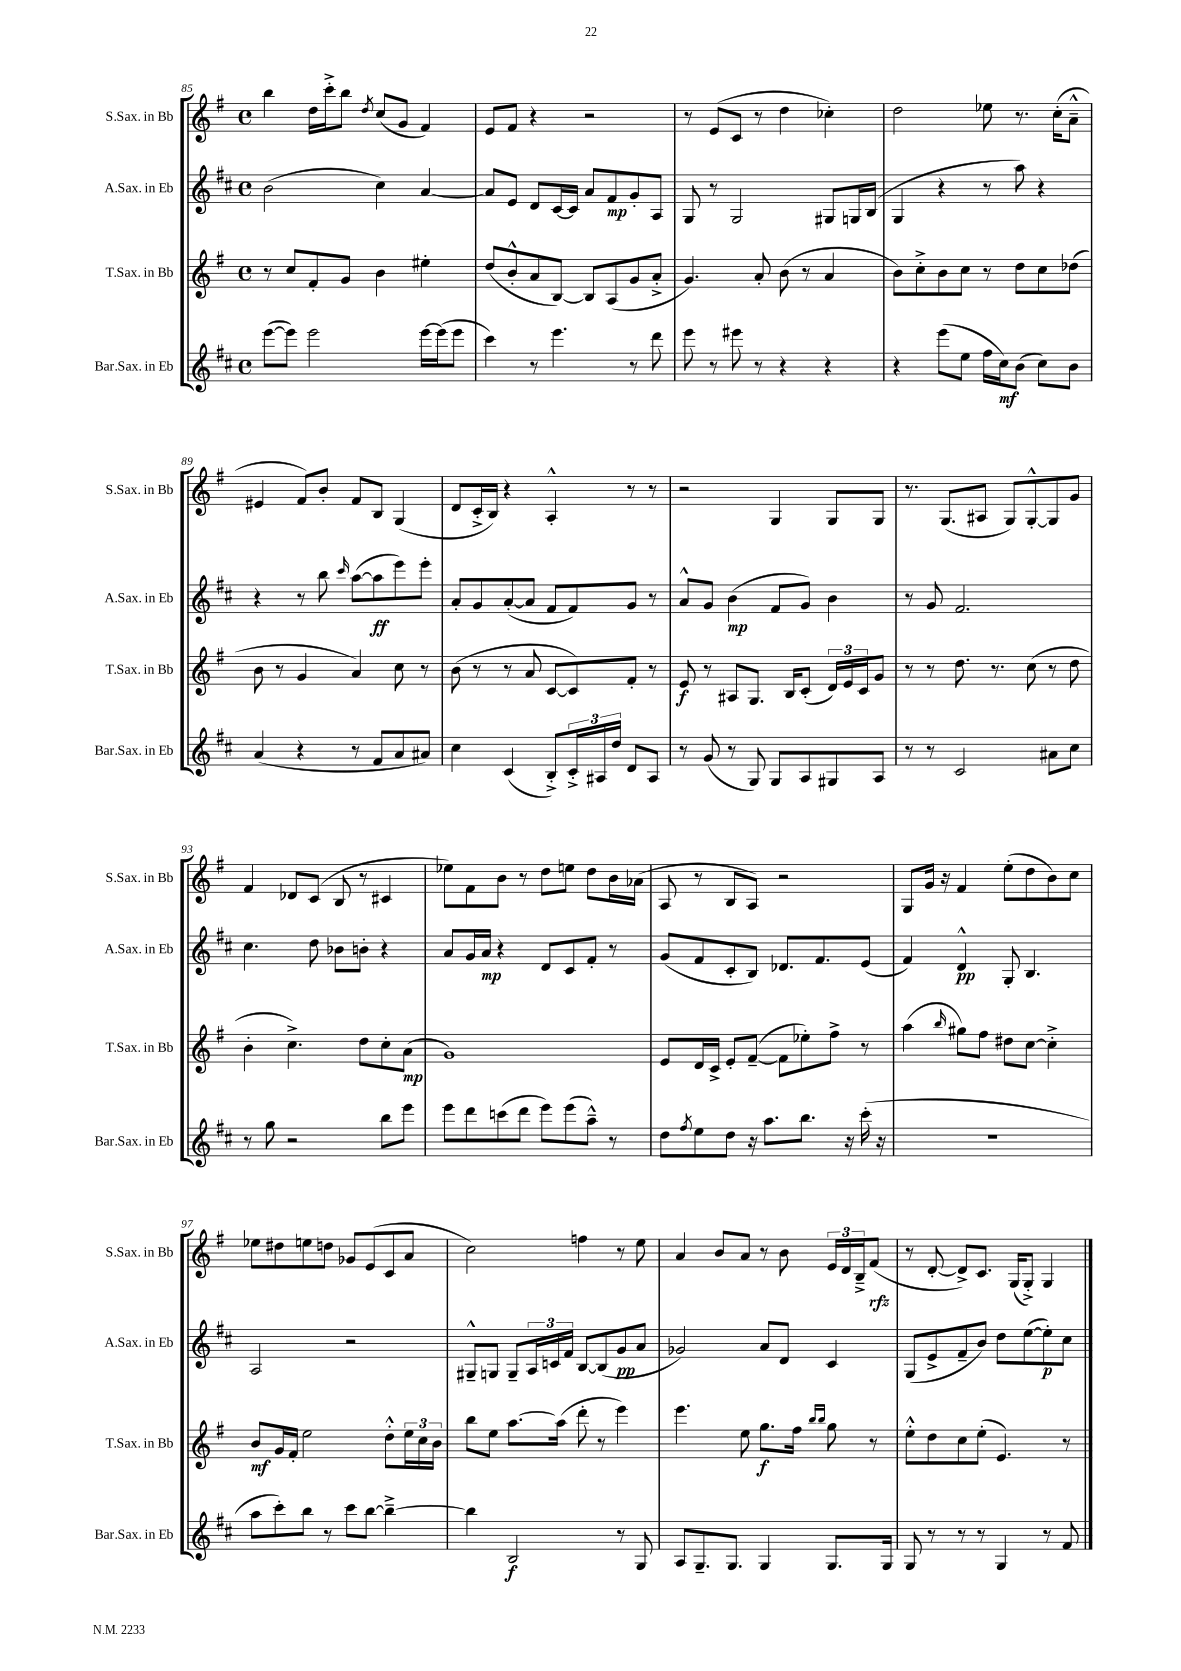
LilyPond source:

<<
\new StaffGroup <<
\new Staff = "s0" \with { instrumentName = "S.Sax. in Bb" shortInstrumentName = "S.Sax. in Bb" } {
    \clef treble \key g \major \defaultTimeSignature \time 4/4
    b''4 d''16 c'''16-.-> b''8 \acciaccatura { d''8 } c''8( g'8 fis'4) |
    e'8 fis'8 r4 r2 |
    r8 e'8( c'8 r8 d''4 ces''4-.) |
    d''2 ees''8 r8. c''16-.( a'8---^ |
    eis'4 fis'8) b'8-. fis'8 b8 g4( |
    d'8 c'16-.-> b16) r4 a4-.-^ r8 r8 |
    r2 g4 g8 g8 |
    r8. g8.( ais8 g8) g8~-.-^ g8 g'8 |
    fis'4 des'8 c'8( b8 r8 cis'4 |
    ees''8) fis'8 b'8 r8 d''8 e''8 d''8 b'16 aes'16( |
    a8 r8 b8 a8) r2 |
    g8 g'16 r16 fis'4 e''8-.( d''8 b'8) c''8 |
    ees''8 dis''8 e''8 d''8 ges'8 e'8( c'8 a'8 |
    c''2) f''4 r8 e''8 |
    a'4 b'8 a'8 r8 b'8 \tuplet 3/2 { e'16 d'16 b16---> } fis'8\rfz( |
    r8 d'8~-. d'8->) c'8. g16( g8-.->) g4 \bar "|." |
}
\new Staff = "s1" \with { instrumentName = "A.Sax. in Eb" shortInstrumentName = "A.Sax. in Eb" } {
    \clef treble \key d \major \defaultTimeSignature \time 4/4
    b'2( cis''4) a'4~ |
    a'8 e'8 d'8 cis'16~ cis'16 a'8 fis'8\mp g'8-. a8 |
    g8 r8 g2 gis8 g16 b16( |
    g4 r4 r8 a''8) r4 |
    r4 r8 b''8 \grace { cis'''16 } a''8~( a''8\ff e'''8) e'''8-. |
    a'8-. g'8 a'8~-.( a'8 fis'8 fis'8) g'8 r8 |
    a'8-^ g'8 b'4\mp( fis'8 g'8) b'4 |
    r8 g'8 fis'2. |
    cis''4. d''8 bes'8 b'8-. r4 |
    a'8 g'16 a'16\mp r4 d'8 cis'8 fis'8-. r8 |
    g'8( fis'8 cis'8-. b8) des'8. fis'8. e'8( |
    fis'4) d'4-^\pp g8-. b4. |
    a2 r2 |
    gis8---^ g8 g8-- \tuplet 3/2 { a16 c'16 fis'16 } b8~ b8( g'8\pp a'8 |
    ges'2) a'8 d'8 cis'4 |
    g8( e'8-> fis'8-- b'8) d''8 e''8~( e''8-.\p) cis''8 \bar "|." |
}
\new Staff = "s2" \with { instrumentName = "T.Sax. in Bb" shortInstrumentName = "T.Sax. in Bb" } {
    \clef treble \key g \major \defaultTimeSignature \time 4/4
    r8 c''8 fis'8-. g'8 b'4 eis''4-. |
    d''8( b'8-.-^ a'8 b8~) b8 a8( g'8 a'8-.-> |
    g'4.) a'8-. b'8( r8 a'4 |
    b'8) c''8-.-> b'8 c''8 r8 d''8 c''8 des''8( |
    b'8 r8 g'4 a'4) c''8 r8 |
    b'8( r8 r8 a'8 c'8~ c'8) fis'8-. r8 |
    e'8\f r8 ais8 g8. b16 c'8-.( \tuplet 3/2 { d'16) e'16 c'16 } g'8 |
    r8 r8 d''8. r8. c''8( r8 d''8 |
    b'4-. c''4.->) d''8 c''8-. a'8\mp( |
    g'1) |
    e'8 d'16 c'16-> e'8-. fis'8~--( fis'8 ees''8-.) fis''8-> r8 |
    a''4( \grace { b''16 } gis''8) fis''8 dis''8 c''8~ c''4-.-> |
    b'8\mf g'16 fis'16-. e''2 d''8-.-^ \tuplet 3/2 { e''16 c''16 b'16 } |
    b''8 e''8 a''8.~ a''16( d'''8-. r8 e'''4) |
    e'''4. e''8 g''8.\f fis''16 \grace { b''16 b''16 } g''8 r8 |
    e''8-.-^ d''8 c''8 e''8-.( e'4.) r8 \bar "|." |
}
\new Staff = "s3" \with { instrumentName = "Bar.Sax. in Eb" shortInstrumentName = "Bar.Sax. in Eb" } {
    \clef treble \key d \major \defaultTimeSignature \time 4/4
    e'''8~( e'''8) e'''2 e'''16~ e'''16( e'''8 |
    cis'''4) r8 e'''4. r8 d'''8 |
    e'''8 r8 eis'''8 r8 r4 r4 |
    r4 e'''8( e''8 fis''16 cis''16\mf) b'8( cis''8) b'8 |
    a'4( r4 r8 fis'8 a'8 ais'8) |
    cis''4 cis'4( b8-.->) \tuplet 3/2 { cis'16-.-> ais16 d''16 } d'8 ais8 |
    r8 g'8( r8 g8) g8 a8 gis8 a8 |
    r8 r8 cis'2 ais'8 cis''8 |
    r8 g''8 r2 b''8 e'''8 |
    e'''8 d'''8 c'''8( d'''8 e'''8) e'''8( a''8---^) r8 |
    d''8 \acciaccatura { fis''8 } e''8 d''8 r16 a''8. b''8. r16 cis'''16-.( r16 |
    R1 |
    a''8 cis'''8-.) b''8 r8 cis'''8 b''8~ b''4~---> |
    b''4 b2\f r8 g8 |
    a8 g8.-- g8. g4 g8. g16 |
    g8 r8 r8 r8 g4 r8 fis'8 \bar "|." |
}
>>
>>
\layout { \context { \Score currentBarNumber = #85 } }
